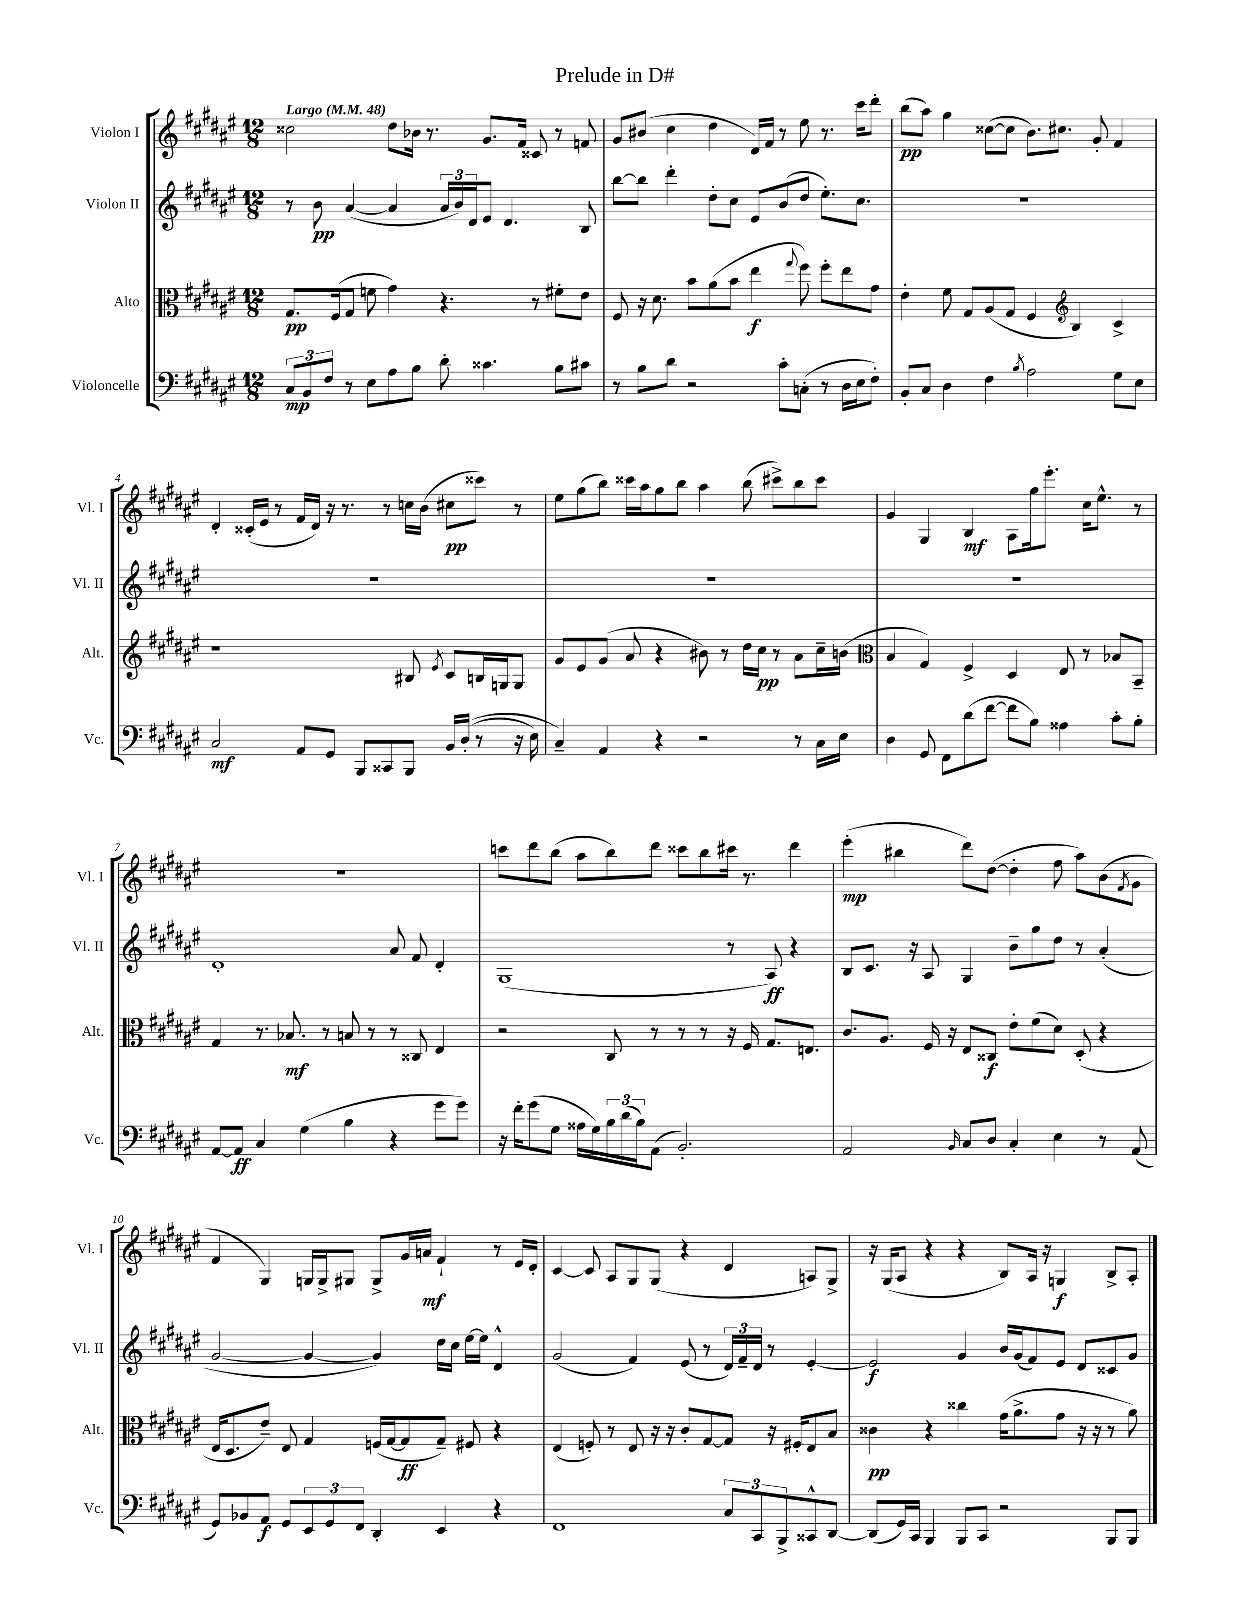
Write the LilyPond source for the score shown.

\header { title = "Prelude in D#" }
<<
\new StaffGroup <<
\new Staff = "s0" \with { instrumentName = "Violon I" shortInstrumentName = "Vl. I" } {
    \clef treble \key fis \major \numericTimeSignature \time 12/8 \tempo "Largo" 4 = 48
    cisis''2 dis''8 bes'16 r8. gis'8. fis'16 cisis'8 r8 f'8 |
    gis'8 bis'8( cis''4 dis''4 dis'16) fis'16 r8 eis''8 r8. cis'''16 dis'''8-. |
    b''8\pp( ais''8) gis''4 cisis''8~( cisis''8 b'8.) cis''8. gis'8-. fis'4 |
    dis'4-. cisis'16-.( eis'16 r8 fis'16 dis'16) r16 r8. r8 c''16 b'16( cis''8\pp cisis'''8) r8 |
    eis''8 gis''8( b''8) cisis'''16 ais''16 gis''8 b''8 ais''4 b''8( cis'''8->) b''8 cis'''8 |
    gis'4 gis4 b4\mf ais8 gis''16 eis'''8.-. cis''16 eis''8.-^ r8 |
    R1. |
    c'''8 dis'''8 b''8( ais''8 b''8) dis'''8 cisis'''8 b''8 cis'''16 r8. dis'''4 |
    eis'''4-.\mp( bis''4 dis'''8) dis''8~( dis''4-. fis''8 ais''8) b'8( \acciaccatura { fis'8 } gis'8 |
    fis'4 gis4) g16 g16-> gis8 gis8-> gis'16 a'16\mf fis'4-! r8 eis'16 dis'16-. |
    cis'4~ cis'8 ais8 gis8 gis8( r4 dis'4 a8) gis8-> |
    r16 gis16( ais8 r4 r4 b8) ais16 r16 g4\f b8-> ais8-. \bar "|." |
}
\new Staff = "s1" \with { instrumentName = "Violon II" shortInstrumentName = "Vl. II" } {
    \clef treble \key fis \major \numericTimeSignature \time 12/8
    r8 b'8\pp ais'4~( ais'4 \tuplet 3/2 { ais'16 b'16) dis'16 } eis'8 dis'4. b8 |
    b''8~ b''8 dis'''4-. dis''8-. cis''8 eis'8 b'8( dis''8 eis''8.-.) cis''8. |
    R1. |
    R1. |
    R1. |
    R1. |
    dis'1-. ais'8 fis'8 dis'4-. |
    gis1( r8 ais8\ff) r4 |
    b8 cis'8. r16 ais8 gis4 b'8-- gis''8 dis''8 r8 ais'4-.( |
    gis'2~ gis'4~ gis'4) dis''16 cis''16 eis''16~ eis''16 dis'4-^ |
    gis'2( fis'4) eis'8( r8 \tuplet 3/2 { dis'16) fis'16-- dis'16 } r8 eis'4~-. |
    eis'2\f gis'4 b'16 gis'16( fis'8) eis'8 dis'8 cisis'8 gis'8 \bar "|." |
}
\new Staff = "s2" \with { instrumentName = "Alto" shortInstrumentName = "Alt." } {
    \clef alto \key fis \major \numericTimeSignature \time 12/8
    gis8.\pp fis16( gis8 f'8 gis'4) r4. r8 fis'8-. eis'8 |
    fis8 r16 dis'8. b'8 ais'8( b'8 eis''4\f \appoggiatura { gis''8 } fis''8) fis''8-. eis''8 gis'8 |
    eis'4-. fis'8 gis8 ais8( gis8 fis4 \clef treble b4) cis'4-> |
    r1 bis8 \acciaccatura { eis'8 } cis'8 b16 g16 g8 |
    gis'8 eis'8 gis'8( ais'8 r4 bis'8) r8 dis''16 cis''16\pp r8 ais'8 cis''16-- b'16( |
    \clef alto b4 gis4) fis4-> dis4 eis8 r8 bes8 b,8-- |
    gis4 r8. bes8.\mf r8 b8 r8 r8 cisis8 eis4 |
    r2 cis8 r8 r8 r8 r16 fis16 gis8. e8. |
    cis'8. ais8. fis16 r16 eis8 cisis8\f eis'8-. fis'8( dis'8) dis8-.( r4 |
    eis16 dis8. eis'8--) eis8 gis4 f16( gis16~ gis8\ff gis8--) fis8 r4 |
    eis4( f8-.) r8 eis8 r16 r16 cis'8-. gis8~ gis8 r16 fis16-. eis8 b8 |
    cisis'4\pp r4 cisis''4 gis'16( ais'8.-> gis'8 r16 r16 r8 ais'8) \bar "|." |
}
\new Staff = "s3" \with { instrumentName = "Violoncelle" shortInstrumentName = "Vc." } {
    \clef bass \key fis \major \numericTimeSignature \time 12/8
    \tuplet 3/2 { cis8\mp b,8 fis8 } r8 eis8 ais8 b8 dis'8-. cisis'4. b8 cis'8 |
    r8 b8 dis'8 r2 cis'8-. c8-.( r8 dis16 eis16 fis8-.) |
    b,8-. cis8 dis4 fis4 \acciaccatura { b8 } ais2 gis8 eis8 |
    cis2\mf ais,8 gis,8 b,,8 cisis,8 b,,8 b,16 dis16-.(\( r8 r16 eis16) |
    cis4--\) ais,4 r4 r2 r8 cis16 eis16 |
    dis4 gis,8 fis,8 dis'8( fis'8~ fis'8 b8) aisis4 cis'8-. b8-. |
    ais,8~ ais,8\ff cis4 gis4( b4 r4 gis'8 gis'8) |
    r16 fis'16-. gis'8( gis8 aisis16 gis16) \tuplet 3/2 { b16 dis'16( b16) } ais,8( b,2.-.) |
    ais,2 \grace { b,16 } cis8 dis8 cis4-. eis4 r8 ais,8( |
    gis,8) bes,8 ais,8\f gis,8 \tuplet 3/2 { eis,8 gis,8 fis,8 } dis,4-. eis,4 r4 |
    fis,1 \tuplet 3/2 { cis8 cis,8 b,,8-> } cisis,8-^ dis,8~ |
    dis,8( gis,16) cis,16 b,,4 b,,8 cis,8 r2 b,,8 b,,8 \bar "|." |
}
>>
>>
